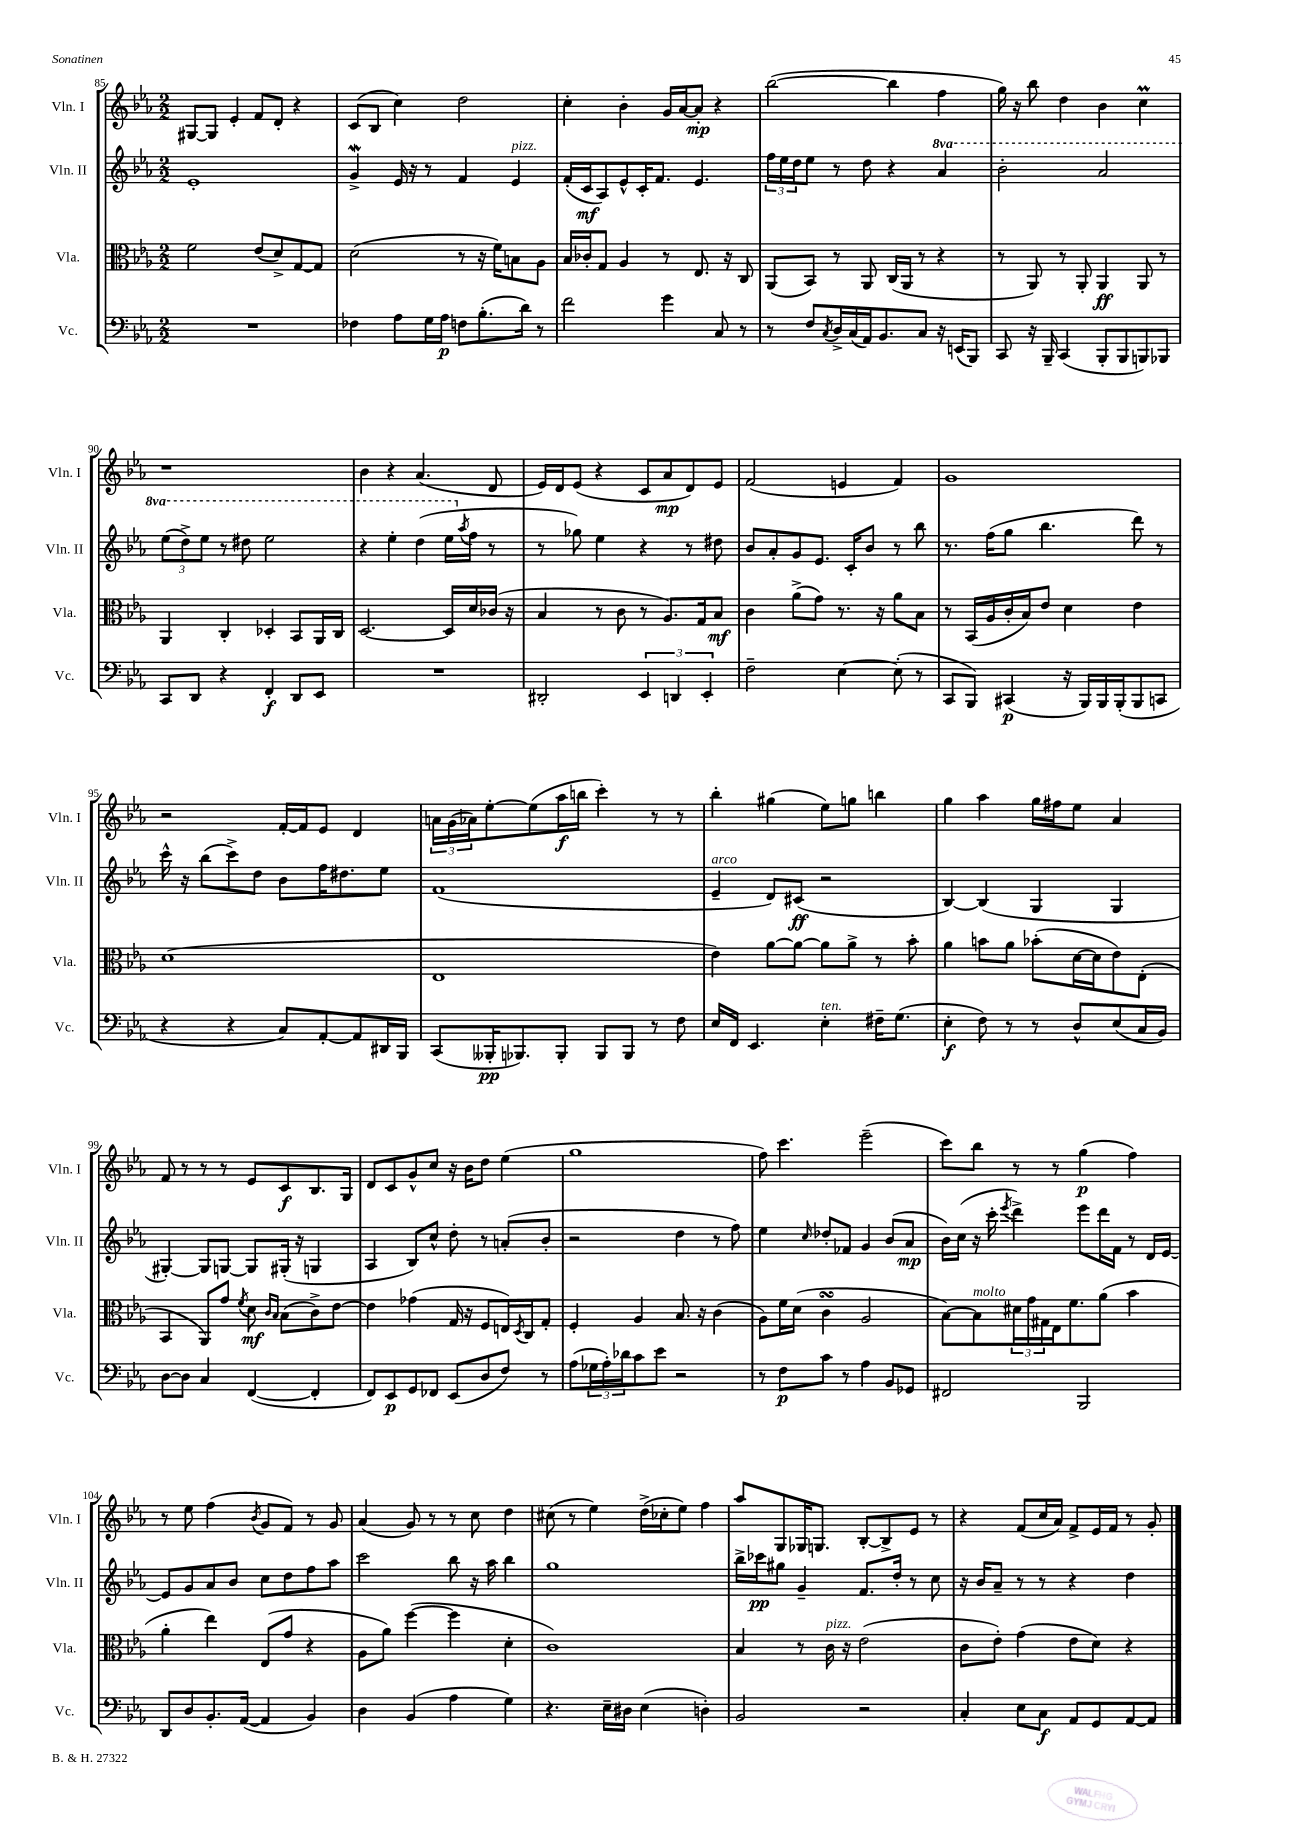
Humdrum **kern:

**kern	**kern	**kern	**kern
*staff4	*staff3	*staff2	*staff1
*clefF4	*clefC3	*clefG2	*clefG2
*k[b-e-a-]	*k[b-e-a-]	*k[b-e-a-]	*k[b-e-a-]
*M2/2	*M2/2	*M2/2	*M2/2
1r	2f	1e-'	[8G#
.	.	.	8G#]
.	.	.	4e-'
.	(8e-	.	8f
.	8d^)	.	8d'
.	[8G	.	4r
.	8G]	.	.
=	=	=	=
4F-	(2d	4g^	(8c
.	.	.	8B-
8A-	.	16e-	4cc)
.	.	16r	.
16G	.	8r	.
16A-	.	.	.
8F	8r	4f	2dd
(8.B-'	16r	.	.
.	16f)	.	.
.	8B	4e-	.
16d)	.	.	.
8r	8A-	.	.
=	=	=	=
2f	16B-	(16f'	4cc'
.	16c-'	16c	.
.	8G	8A-)	.
.	4A-	8e-^^	4b-'
.	.	16c'	.
.	.	8.f	.
4g	8r	.	16g
.	.	.	[16a-
.	8.E-	4.e-	8a-']
8C	.	.	4r
.	16r	.	.
8r	8C	.	.
=	=	=	=
8r	(8AA-	24ff	([2bb-
.	.	24ee-	.
.	.	24dd	.
8F	8BB-)	8ee-	.
8qC	.	.	.
16D^	8r	8r	.
(16C	.	.	.
16AA-)	8AA-	8dd	.
8.BB-	.	.	.
.	(16C	4r	4bb-]
.	16AA-	.	.
8C	8r	.	.
16r	4r	4aa-	4ff
(16EE	.	.	.
8BBB-)	.	.	.
=	=	=	=
8CC	8r	2bb-'	16gg)
.	.	.	16r
16r	8AA-)	.	8bb-
16BBB-~	.	.	.
(4CC	8r	.	4dd
.	8AA-'	.	.
8BBB-'	4AA-	2aa-	4b-
8BBB-	.	.	.
8BBB)	8AA-	.	4cc
8BBB-	8r	.	.
=	=	=	=
8CC	4AA-	(12eee-	1r
.	.	12ddd^)	.
8DD	.	.	.
.	.	12eee-	.
4r	4C'	8r	.
.	.	8ddd#	.
4FF'	4D-'	2eee-	.
8DD	8BB-	.	.
8EE-	16AA-	.	.
.	16C	.	.
=	=	=	=
1r	[2.D	4r	4b-
.	.	4eee-'	4r
.	.	(4ddd	(4.a-
.	16D]	16eee-	.
.	.	8qaa-	.
.	16d	16ff	.
.	(16c-	8r	8d
.	16r	.	.
=	=	=	=
2DD#'	4B-	8r	16e-)
.	.	.	16d
.	.	8gg-)	(8e-
.	8r	4ee-	4r
.	8c	.	.
6EE-	8r	4r	8c
.	8.A-)	.	8a-
6DD	.	.	.
.	.	8r	8d)
.	16G	.	.
6EE-'	.	.	.
.	8B-	8dd#	8e-
=	=	=	=
2F~	4c	8b-	(2f
.	.	8a-'	.
.	(8a-^	8g	.
.	8g)	8.e-	.
[4E-	8.r	.	4e
.	.	16c'	.
.	.	8b-	.
.	16r	.	.
(8E-']	8a-	8r	4f)
8r	8B-	8bb-	.
=	=	=	=
8CC	8r	8.r	1g
8BBB-)	(16BB-	.	.
.	16A-	(16ff	.
(4CC#	16c'	8gg	.
.	16B-)	.	.
.	8e-	4.bb-	.
16r	4d	.	.
16BBB-)	.	.	.
16BBB-	.	.	.
(16BBB-'	.	.	.
8BBB-	4e-	8ddd)	.
8CC	.	8r	.
=	=	=	=
4r	(1d	16ccc^^	2r
.	.	16r	.
.	.	(8bb-	.
4r	.	8ccc^)	.
.	.	8dd	.
8C)	.	8b-	[16f'
.	.	.	16f]
[8AA-'	.	16ff	8e-
.	.	8.dd#	.
8AA-]	.	.	4d
16DD#	.	8ee-	.
16BBB-	.	.	.
=	=	=	=
(8CC	1E-	(1f	24a
.	.	.	(24g
.	.	.	24a-)
16BBB--'	.	.	[8ee-'
8.BBB-)	.	.	.
.	.	.	(8ee-]
8BBB-'	.	.	16aa-
.	.	.	16bb
8BBB-	.	.	4ccc')
8BBB-	.	.	.
8r	.	.	8r
8F	.	.	8r
=	=	=	=
16E-	4e-)	4e-~	4bb-'
16FF	.	.	.
4.EE-	.	.	.
.	[8a-	8d)	(4gg#
.	8a-_	(8c#	.
4E-'	8a-]	2r	8ee-)
.	8a-^	.	8gg
16F#~	8r	.	4bb
(8.G	.	.	.
.	8b-'	.	.
=	=	=	=
4E-'	4a-	[4B-)	4gg
8F)	8b	(4B-]	4aa-
8r	8a-	.	.
8r	(8b-'	4G	16gg
.	.	.	16ff#
8D^^	[16d	.	8ee-
.	16d]	.	.
(8E-	8e-)	4G	4a-
16C	(8E-'	.	.
16BB-)	.	.	.
=	=	=	=
[8D	4BB-	[4G#')	8f
8D]	.	.	8r
4C	8AA-)	8G#]	8r
.	8g	[8G	8r
.	8qf	.	.
([4FF	8d	8G]	8e-
.	16qqc	.	.
.	16qqB-	.	.
.	(8B-	(16G#'	8c
.	.	16r	.
4FF']	8c^)	4G	8.B-
.	[8e-	.	.
.	.	.	16G
=	=	=	=
8FF)	4e-]	4A-	8d
8EE-	.	.	8c
8GG	(4g-	8B-)	8g^^
8FF-	.	8cc^^	8cc
(8EE-	16G	8dd'	16r
.	16r	.	16b-
8D	8F	8r	8dd
8F)	16E)	(8a'	(4ee-
.	8qD	.	.
.	16C	.	.
8r	8G'	8b-'	.
=	=	=	=
(8A-	4F'	2r	1gg
24G-	.	.	.
24A-')	.	.	.
24d-	.	.	.
8c	4A-	.	.
8e-	.	.	.
2r	8.B-	4dd	.
.	16r	.	.
.	(4c	8r	.
.	.	8ff)	.
=	=	=	=
8r	8A-)	4ee-	8ff)
8F	16f	.	4.ccc
.	(16d	.	.
.	.	16qqcc	.
8c	4c	8dd-'	.
8r	.	8f-	.
4A-	2A-	4g	(2eee-~
8BB-	.	(8b-	.
8GG-	.	8a-	.
=	=	=	=
2FF#	[8B-)	16b-)	8ccc)
.	.	(16cc	.
.	8B-]	16r	8bb-
.	.	16ccc'	.
.	.	8qeee-	.
.	24d#	4ddd^)	8r
.	24g	.	.
.	24G#	.	.
.	16E-	.	8r
.	8.f	.	.
2BBB-	.	8eee-	(4gg
.	(8a-	16ddd	.
.	.	16f	.
.	4b-	8r	4ff)
.	.	16d	.
.	.	[16e-	.
=	=	=	=
8DD	4a-'	8e-]	8r
8D	.	8g	8ee-
8.BB-'	4ee-)	8a-	(4ff
.	.	8b-	.
([16AA-	.	.	.
.	.	.	8qb-
4AA-]	(8E-	8cc	8g
.	8g	8dd	8f)
4BB-)	4r	8ff	8r
.	.	8aa-	8g
=	=	=	=
4D	8A-	2ccc	(4a-
.	8a-)	.	.
(4BB-	([4ff	.	8g)
.	.	.	8r
4A-	4ff]	8bb-	8r
.	.	16r	8cc
.	.	16aa-	.
4G)	4d'	4bb-	4dd
=	=	=	=
4.r	1c)	1gg	(8cc#
.	.	.	8r
.	.	.	4ee-)
16E-~	.	.	.
16D#	.	.	.
(4E-	.	.	(16dd^
.	.	.	16cc-'
.	.	.	8ee-)
4D')	.	.	4ff
=	=	=	=
2BB-	4B-	16bb-^	8aa-
.	.	16ccc-	.
.	.	8gg#	8G
.	8r	4g~	16G-
.	.	.	8.G
.	16c	.	.
.	16r	.	.
2r	(2e-	8.f	[8B-'
.	.	.	8B-^]
.	.	16dd'	.
.	.	8r	8e-
.	.	8cc	8r
=	=	=	=
4C'	8c	16r	4r
.	.	16b-	.
.	8e-')	8a-~	.
8E-	(4g	8r	(8f
8C	.	8r	16cc
.	.	.	16a-)
8AA-	8e-	4r	8f^
8GG	8d)	.	16e-
.	.	.	16f
[8AA-	4r	4dd	8r
8AA-]	.	.	8g'
==	==	==	==
*-	*-	*-	*-
